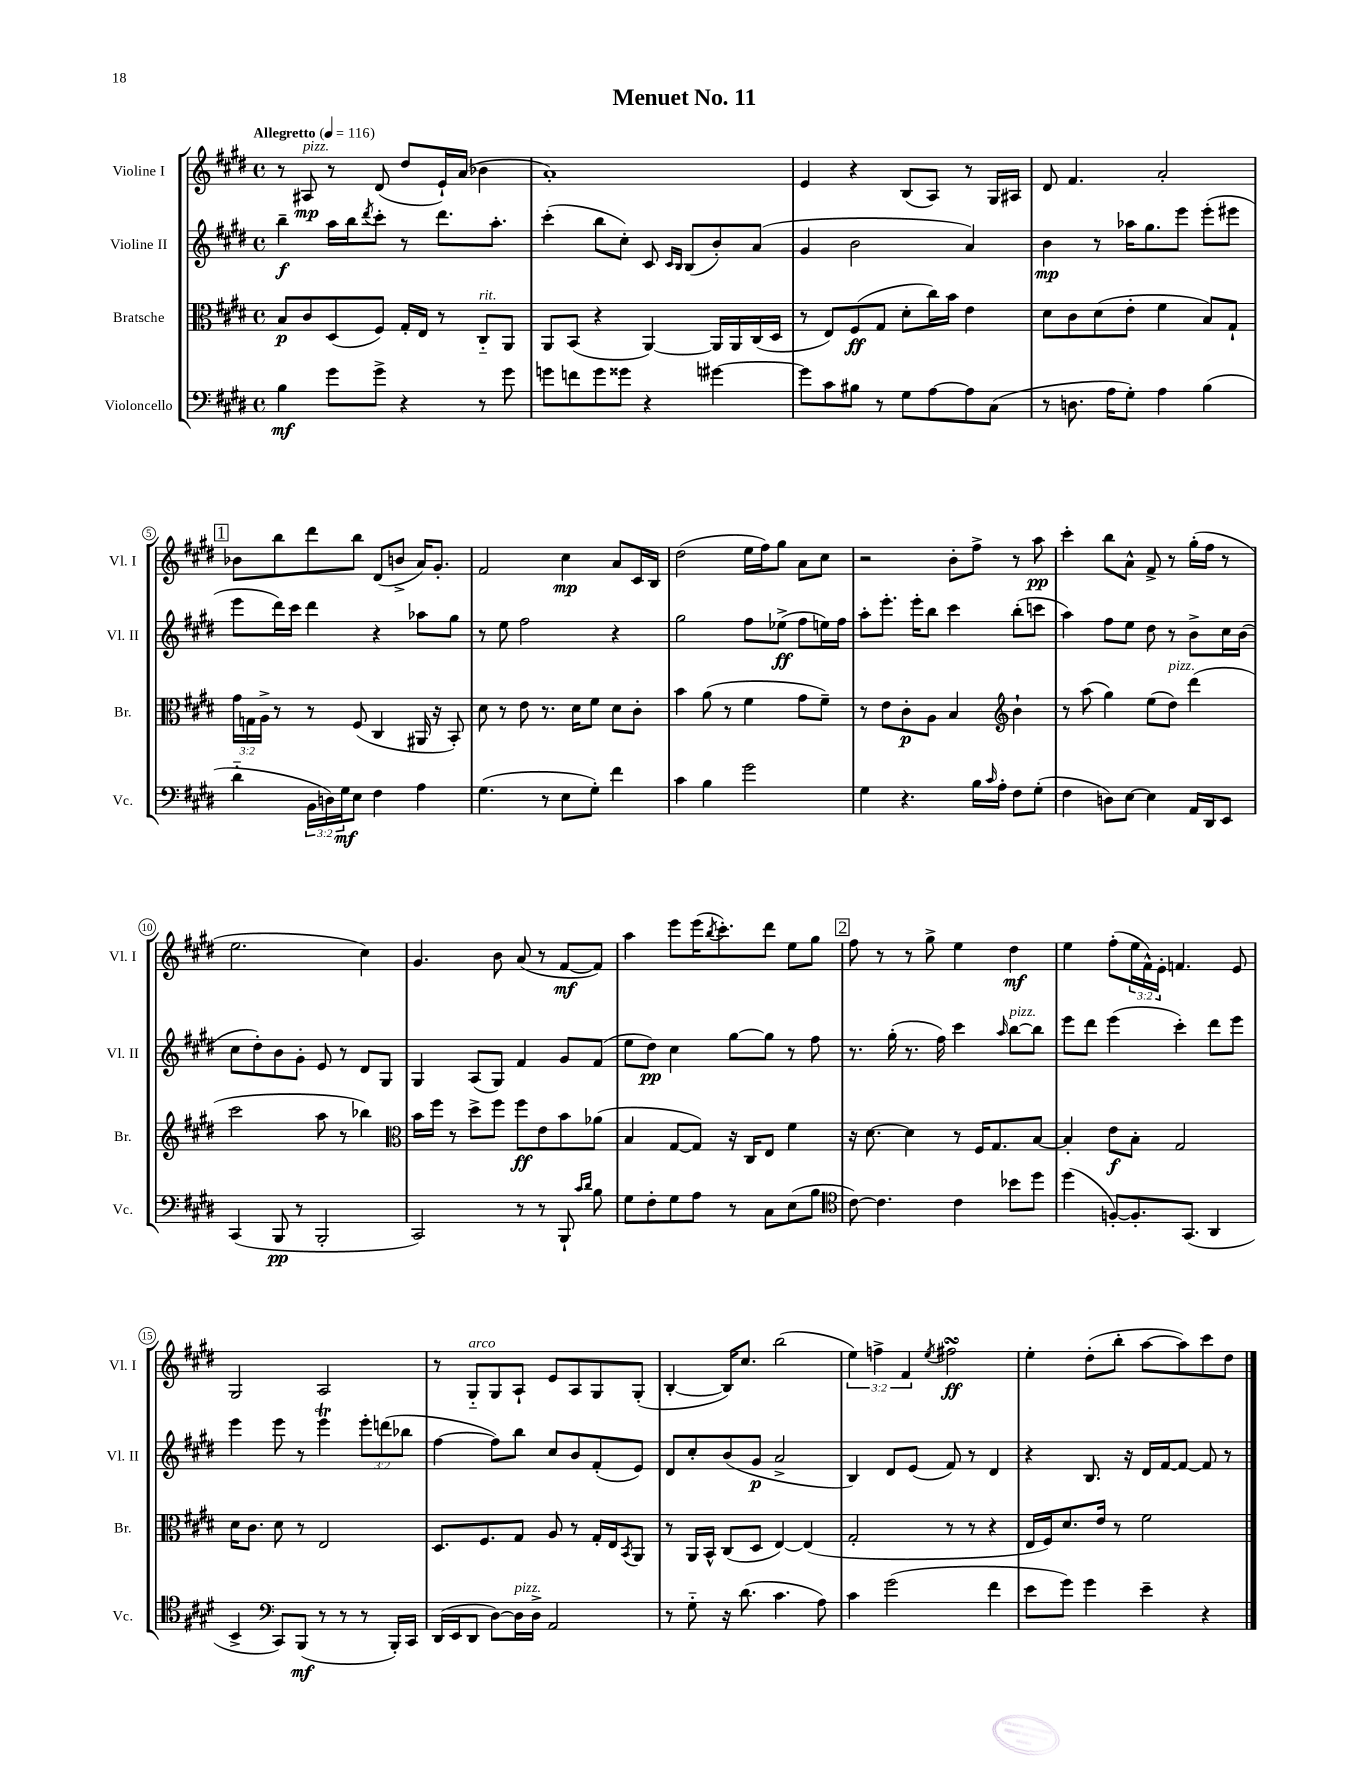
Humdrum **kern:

**kern	**dynam	**kern	**dynam	**kern	**dynam	**kern	**dynam
*part4	*part4	*part3	*part3	*part2	*part2	*part1	*part1
*staff4	*staff4	*staff3	*staff3	*staff2	*staff2	*staff1	*staff1
*I"Violoncello	*	*I"Bratsche	*	*I"Violine II	*	*I"Violine I	*
*I'Vc.	*	*I'Br.	*	*I'Vl. II	*	*I'Vl. I	*
*clefF4	*	*clefC3	*	*clefG2	*	*clefG2	*
*k[f#c#g#d#]	*	*k[f#c#g#d#]	*	*k[f#c#g#d#]	*	*k[f#c#g#d#]	*
*M4/4	*	*M4/4	*	*M4/4	*	*M4/4	*
*met(c)	*	*met(c)	*	*met(c)	*	*met(c)	*
*MM116	*	*MM116	*	*MM116	*	*MM116	*
=1	=1	=1	=1	=1	=1	=1	=1
!	!	!	!	!	!	!LO:TX:a:B:t=Allegretto	!
4B\	mf	8B/L	p	4bb~\	f	8r	.
!	!	!	!	!	!	!LO:TX:a:i:t=pizz.	!
.	.	8c#/	.	.	.	8A#X/	mp
8g#\L	.	(8D#/	.	16aa\LL	.	8r	.
.	.	.	.	16bb\J	.	.	.
.	.	.	.	8qddd#/	.	.	.
8g#^\J	.	8F#/J)	.	8ccc#'\J	.	(8d#/	.
4r	.	16G#'/LL	.	8r	.	8dd#/L	.
.	.	16E/JJ	.	.	.	.	.
.	.	8r	.	8.ddd#\L	.	16e`/L)	.
.	.	.	.	.	.	(16a/JJ	.
!	!	!LO:TX:a:i:t=rit.	!	!	!	!	!
8r	.	8C#/L	.	.	.	4b-X\	.
.	.	.	.	8.aa'\J	.	.	.
8g#\	.	8AA/J	.	.	.	.	.
=2	=2	=2	=2	=2	=2	=2	=2
8gn\L	.	8AA/L	.	(4ccc#'\	.	1a')	.
8fn\	.	(8BB/J	.	.	.	.	.
8g\	.	4r	.	8bb\L	.	.	.
8g##X\J	.	.	.	8cc#'\J)	.	.	.
4r	.	[4AA/)	.	8c#/	.	.	.
.	.	.	.	16qqc#/LL	.	.	.
.	.	.	.	16qqB/JJ	.	.	.
.	.	.	.	(8B/L	.	.	.
[4g#X\	.	16AA/LL]	.	8b'/)	.	.	.
.	.	16AA/	.	.	.	.	.
.	.	(16C#/	.	(8a/J	.	.	.
.	.	16D#/JJ	.	.	.	.	.
=3	=3	=3	=3	=3	=3	=3	=3
8g#\L]	.	8r	.	4g#/	.	4e/	.
8c#\	.	8E/L)	.	.	.	.	.
8B#X\J	.	(8F#/	ff	2b\	.	4r	.
8r	.	8G#/J	.	.	.	.	.
8G#\L	.	8d#'\L	.	.	.	(8B/L	.
[8A\	.	16cc#\L)	.	.	.	8A/J)	.
.	.	16b\JJ	.	.	.	.	.
8A\]	.	4e\	.	4a/)	.	8r	.
(8C#\J	.	.	.	.	.	16G#/LL	.
.	.	.	.	.	.	16A#X/JJ	.
=4	=4	=4	=4	=4	=4	=4	=4
8r	.	8d#\L	.	4b\	mp	8d#/	.
8.Dn\	.	8c#\	.	.	.	4.f#/	.
.	.	(8d#\	.	8r	.	.	.
16A\KL	.	.	.	.	.	.	.
8G#'\J)	.	8e'\J	.	16aa-X\KL	.	.	.
.	.	.	.	8.gg#\	.	.	.
4A\	.	4f#\	.	.	.	2a'/	.
.	.	.	.	8eee\J	.	.	.
(4B\	.	8B/L)	.	(8eee'\L	.	.	.
.	.	8G#`/J	.	8eee#X\J	.	.	.
!!LO:LB:g=z
!!LO:REH:place=s1:t=1
=5	=5	=5	=5	=5	=5	=5	=5
4d#\	.	24g#\LL	.	8eee\L	.	8b-X\L	.
.	.	24Gn\	.	.	.	.	.
.	.	24A^\JJ	.	.	.	.	.
.	.	8r	.	16ddd#\L)	.	8bb\	.
.	.	.	.	16ccc#\JJ	.	.	.
24BB\LL	.	8r	.	4ddd#\	.	8ddd#\	.
24Dn\)	.	.	.	.	.	.	.
24G#\J	mf	.	.	.	.	.	.
8E\J	.	(8F#/	.	.	.	8bb\J	.
4F#\	.	4C#/	.	4r	.	(8d#/L	.
.	.	.	.	.	.	8bn^/J	.
4A\	.	16AA#X/	.	8aa-X\L	.	16a/KL)	.
.	.	16r	.	.	.	8.g#'/J	.
.	.	8BB'/)	.	8gg#\J	.	.	.
=6	=6	=6	=6	=6	=6	=6	=6
(4.G#\	.	8d#\	.	8r	.	2f#/	.
.	.	8r	.	8ee\	.	.	.
.	.	8e\	.	2ff#\	.	.	.
8r	.	8.r	.	.	.	.	.
8E\L	.	.	.	.	.	4cc#\	mp
.	.	16d#\KL	.	.	.	.	.
8G#'\J)	.	8f#\J	.	.	.	.	.
4f#\	.	8d#\L	.	4r	.	8a/L	.
.	.	8c#'\J	.	.	.	16c#/L	.
.	.	.	.	.	.	16B/JJ	.
=7	=7	=7	=7	=7	=7	=7	=7
4c#\	.	4b\	.	2gg#\	.	(2dd#\	.
4B\	.	(8a\	.	.	.	.	.
.	.	8r	.	.	.	.	.
2g#\	.	4f#\	.	8ff#\L	.	16ee\LL	.
.	.	.	.	.	.	16ff#\J)	.
.	.	.	.	(8ee-X^\J	ff	8gg#\J	.
.	.	8g#\L	.	8ff#\L	.	8a\L	.
.	.	8f#~\J)	.	16een\L)	.	8cc#\J	.
.	.	.	.	16ff#\JJ	.	.	.
=8	=8	=8	=8	=8	=8	=8	=8
4G#\	.	8r	.	8aa'\L	.	2r	.
.	.	8e\L	.	8.eee'\J	.	.	.
4.r	.	8c#'\	p	.	.	.	.
.	.	.	.	16eee'\KL	.	.	.
.	.	8A\J	.	8bb\J	.	.	.
.	.	4B/	.	4ccc#\	.	8b'\L	.
16B\LL	.	.	.	.	.	8ff#^\J	.
16qqc#/	.	.	.	.	.	.	.
16A'\JJ	.	.	.	.	.	.	.
*	*	*clefG2	*	*	*	*	*
8F#\L	.	4b`\	.	(8bb'\L	.	8r	.
(8G#'\J	.	.	.	8cccn\J	.	8aa\	pp
=9	=9	=9	=9	=9	=9	=9	=9
4F#\	.	8r	.	4aa\)	.	4ccc#'\	.
.	.	(8aa\	.	.	.	.	.
8Dn\L)	.	4gg#\)	.	8ff#\L	.	8bb\L	.
[8E\J	.	.	.	8ee\J	.	8a^^\J	.
4E\]	.	(8ee\L	.	8dd#\	.	8f#^/	.
!	!	!LO:TX:a:i:t=pizz.	!	!	!	!	!
.	.	8dd#\J)	.	8r	.	8r	.
16AA/LL	.	(4ddd#\	.	8b^\L	.	(16gg#'\LL	.
16DD#/J	.	.	.	.	.	16ff#\JJ	.
8EE/J	.	.	.	16cc#\L	.	8r	.
.	.	.	.	(16b\JJ	.	.	.
!!LO:LB:g=z
=10	=10	=10	=10	=10	=10	=10	=10
(4CC#/	.	2ccc#\	.	8cc#\L	.	2.ee\	.
.	.	.	.	8dd#'\)	.	.	.
8BBB/	pp	.	.	8b\	.	.	.
8r	.	.	.	8g#'\J	.	.	.
2BBB'/	.	8aa\	.	8e/	.	.	.
.	.	8r	.	8r	.	.	.
.	.	4bb-X\)	.	8d#/L	.	4cc#\)	.
.	.	.	.	8G#/J	.	.	.
=11	=11	=11	=11	=11	=11	=11	=11
*	*	*clefC3	*	*	*	*	*
2CC#/)	.	16b\LL	.	4G#/	.	4.g#/	.
.	.	16ff#\JJ	.	.	.	.	.
.	.	8r	.	.	.	.	.
.	.	8dd#^\L	.	(8A/L	.	.	.
.	.	8ff#\J	.	8G#/J)	.	8b\	.
8r	.	8ff#\L	ff	4f#/	.	(8a/	.
8r	.	8e\	.	.	.	8r	.
8BBB`/	.	8b\	.	8g#/L	.	[8f#/L	mf
16qqc#/LL	.	.	.	.	.	.	.
16qqd#/JJ	.	.	.	.	.	.	.
8B\	.	(8a-X\J	.	(8f#/J	.	8f#/J])	.
=12	=12	=12	=12	=12	=12	=12	=12
8G#\L	.	4B/	.	8ee\L	.	4aa\	.
8F#'\	.	.	.	8dd#\J)	pp	.	.
8G#\	.	[8G#/L	.	4cc#\	.	8eee\L	.
8A\J	.	8G#/J])	.	.	.	(16eee\K	.
.	.	.	.	.	.	8qbb/	.
.	.	.	.	.	.	8.ccc#'\)	.
8r	.	16r	.	[8gg#\L	.	.	.
.	.	16C#/KL	.	.	.	.	.
8C#\L	.	8E/J	.	8gg#\J]	.	8ddd#\J	.
(8E\	.	4f#\	.	8r	.	8ee\L	.
8B\J	.	.	.	8ff#\	.	8gg#\J	.
!!LO:REH:place=s1:t=2
=13	=13	=13	=13	=13	=13	=13	=13
*clefC4	*	*	*	*	*	*	*
[8c#\)	.	16r	.	8.r	.	8ff#\	.
.	.	[8.d#\	.	.	.	.	.
4.c#\]	.	.	.	.	.	8r	.
.	.	.	.	(16gg#'\	.	.	.
.	.	4d#\]	.	8.r	.	8r	.
.	.	.	.	.	.	8gg#^\	.
.	.	.	.	16ff#\)	.	.	.
4c#\	.	8r	.	4ccc#\	.	4ee\	.
.	.	16F#/KL	.	.	.	.	.
.	.	8.G#/	.	.	.	.	.
.	.	.	.	16qqaa/	.	.	.
!	!	!	!	!LO:TX:a:i:t=pizz.	!	!	!
8b-X\L	.	.	.	[8bb\L	.	4dd#\	mf
8dd#\J	.	[8B/J	.	8bb\J]	.	.	.
=14	=14	=14	=14	=14	=14	=14	=14
(4dd#\	.	4B'/]	.	8eee\L	.	4ee\	.
.	.	.	.	8ddd#\J	.	.	.
[8Fn'/L)	.	8e\L	f	(4eee\	.	(8ff#'\L	.
8.F'/]	.	8B'\J	.	.	.	24ee\L	.
.	.	.	.	.	.	24f#^^\)	.
.	.	.	.	.	.	24e'\JJ	.
.	.	2G#/	.	4ccc#'\)	.	4.fn/	.
(8.GG#/J	.	.	.	.	.	.	.
4AA/	.	.	.	8ddd#\L	.	.	.
.	.	.	.	8eee\J	.	8e/	.
!!LO:LB:g=z
=15	=15	=15	=15	=15	=15	=15	=15
4BB^/	.	16d#\KL	.	4eee\	.	2G#/	.
.	.	8.c#\J	.	.	.	.	.
*clefF4	*	*	*	*	*	*	*
8CC#/L)	.	8d#\	.	8eee\	.	.	.
(8BBB/J	mf	8r	.	8r	.	.	.
8r	.	2E/	.	4eeeT\	.	2A/	.
8r	.	.	.	.	.	.	.
8r	.	.	.	12eee'\L	.	.	.
.	.	.	.	(12dddn\	.	.	.
16BBB'/LL)	.	.	.	.	.	.	.
.	.	.	.	12bb-X\J	.	.	.
16CC#/JJ	.	.	.	.	.	.	.
=16	=16	=16	=16	=16	=16	=16	=16
(16DD#/LL	.	8.D#/L	.	[4ff#\	.	8r	.
16EE/J	.	.	.	.	.	.	.
!	!	!	!	!	!	!LO:TX:a:i:t=arco	!
8DD#/J	.	.	.	.	.	8G#/L	.
.	.	8.F#/	.	.	.	.	.
[8D#\L)	.	.	.	8ff#\L])	.	8G#/	.
!LO:TX:a:i:t=pizz.	!	!	!	!	!	!	!
16D#\L]	.	8G#/J	.	8bb\J	.	8A`/J	.
16D#^\JJ	.	.	.	.	.	.	.
2AA/	.	8A/	.	8cc#/L	.	8e/L	.
.	.	8r	.	8b/	.	8A/	.
.	.	16G#'/LL	.	(8f#'/	.	8G#/	.
.	.	16E/J	.	.	.	.	.
.	.	8qBB/	.	.	.	.	.
.	.	8AA/J	.	8e/J)	.	(8G#'/J	.
=17	=17	=17	=17	=17	=17	=17	=17
8r	.	8r	.	8d#/L	.	[4B'/	.
8G#\	.	16AA/LL	.	8cc#'/	.	.	.
.	.	16BB^^/JJ	.	.	.	.	.
16r	.	(8C#/L	.	(8b/	.	16B/KL])	.
(8.d#\	.	.	.	.	.	8.cc#/J	.
.	.	8D#/J	.	8g#/J	p	.	.
4.c#\	.	[4E/)	.	2a^/	.	(2bb\	.
.	.	(4E/]	.	.	.	.	.
8A\)	.	.	.	.	.	.	.
=18	=18	=18	=18	=18	=18	=18	=18
4c#\	.	2G#'/	.	4B/)	.	6ee\)	.
.	.	.	.	.	.	6ffn^\	.
(2g#\	.	.	.	8d#/L	.	.	.
.	.	.	.	.	.	6f#/	.
.	.	.	.	(8e/J	.	.	.
.	.	.	.	.	.	8qee/	.
.	.	8r	.	8f#/)	.	2ff#XsSSS\	ff
.	.	8r	.	8r	.	.	.
4f#\	.	4r	.	4d#/	.	.	.
=19	=19	=19	=19	=19	=19	=19	=19
8e\L	.	16E/LL	.	4r	.	4ee'\	.
.	.	16F#/J)	.	.	.	.	.
8g#\J)	.	8.d#/	.	.	.	.	.
4g#\	.	.	.	8.B/	.	(8dd#'\L	.
.	.	16e/Jk	.	.	.	.	.
.	.	8r	.	.	.	8bb'\J	.
.	.	.	.	16r	.	.	.
4e~\	.	2f#\	.	16d#/LL	.	[8aa\L	.
.	.	.	.	[16f#/J	.	.	.
.	.	.	.	8f#/J_	.	8aa\])	.
4r	.	.	.	8f#/]	.	8ccc#\	.
.	.	.	.	8r	.	8dd#\J	.
==	==	==	==	==	==	==	==
*-	*-	*-	*-	*-	*-	*-	*-
